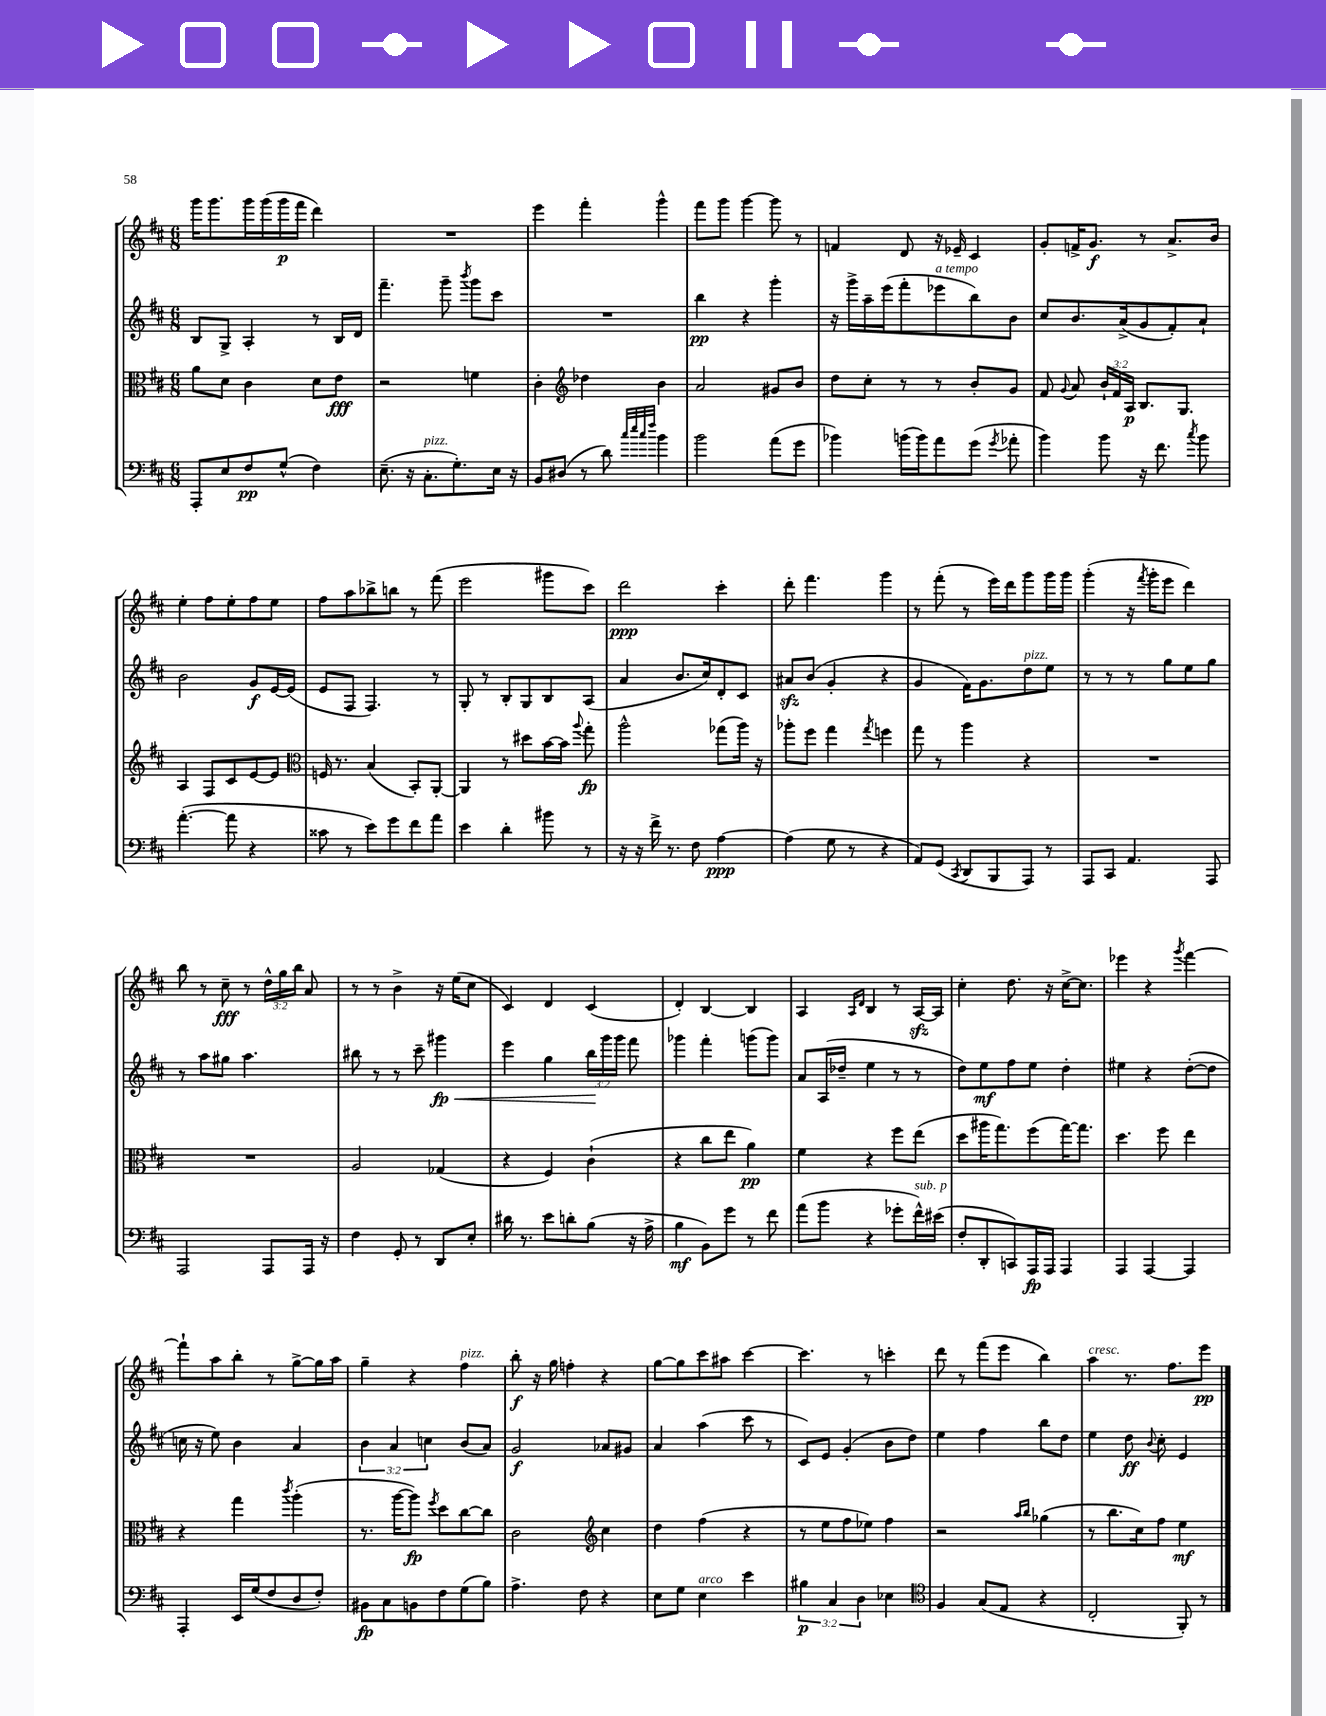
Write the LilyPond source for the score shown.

<<
\new StaffGroup <<
\new Staff = "s0" {
    \clef treble \key d \major \numericTimeSignature \time 6/8 \override Staff.TupletNumber.text = #tuplet-number::calc-fraction-text
    \autoBeamOff g'''16[ g'''8. g'''16 g'''16( g'''16\p fis'''16] d'''4) |
    R2. |
    e'''4 fis'''4-. g'''4-^ |
    fis'''8[ g'''8] g'''4~ g'''8 r8 |
    f'4 d'8 r16 ees'16-- cis'4 |
    g'8[-. f'16-> g'8.]\f r8 a'8.[-> b'16] |
    e''4-. fis''8[ e''8-. fis''8 e''8] |
    fis''8[ a''8 bes''8-> b''8] r8 fis'''8( |
    e'''2 gis'''8[ cis'''8]) |
    d'''2\ppp cis'''4-. |
    d'''8-. fis'''4. g'''4 |
    r8 fis'''8-.( r8 e'''16[) d'''16 g'''8 g'''16 g'''16] |
    g'''4-.( r16 \acciaccatura { fis'''8 } g'''16[-. e'''8] d'''4) |
    b''8 r8 cis''8--\fff r8 \tuplet 3/2 { d''16[-^ g''16 b''16] } a'8 |
    r8 r8 b'4-> r16 e''16[( cis''8] |
    cis'4) d'4 cis'4( |
    d'4-.) b4~ b4 |
    a4 \grace { a16[ d'16] } b4 r8 a16[~\sfz a16] |
    cis''4-. d''8. r16 cis''16[~-> cis''8.] |
    ees'''4 r4 \acciaccatura { g'''8 } fis'''4~ |
    fis'''8[-! a''8 b''8]-. r8 g''8[~-> g''16 a''16] |
    g''4-- r4 fis''4^\markup { \italic "pizz." } |
    b''8-.\f r16 g''16 f''4-. r4 |
    g''8[~ g''8 cis'''8 ais''8] cis'''4~ |
    cis'''4. r8 c'''4-. |
    d'''8 r8 fis'''8[( e'''8] b''4) |
    a''4^\markup { \italic "cresc." } r8. fis''8.[ e'''8]\pp \bar "|." |
}
\new Staff = "s1" {
    \clef treble \key d \major \numericTimeSignature \time 6/8 \override Staff.TupletNumber.text = #tuplet-number::calc-fraction-text
    \autoBeamOff b8[ g8]-> a4-. r8 b16[ d'16] |
    fis'''4.-- g'''8-- \acciaccatura { b'''8 } g'''8[ cis'''8] |
    R2. |
    b''4\pp r4 g'''4-. |
    r16 g'''16[-> a''16-- e'''16( fis'''8-. ees'''8^\markup { \italic "a tempo" } b''8) b'8] |
    cis''8[ b'8. a'16->( g'8 fis'8-.) a'8]-! |
    b'2 g'8[\f e'16~ e'16]( |
    e'8[ fis8] fis4.) r8 |
    g8-. r8 b8[-. g8 b8 a8]( |
    a'4 b'8.[ cis''16) d'8-. cis'8] |
    ais'8[\sfz b'8]( g'4-. r4 |
    g'4 fis'16[) g'8. d''8^\markup { \italic "pizz." } e''8] |
    r8 r8 r8 g''8[ e''8 g''8] |
    r8 a''8[ gis''8] a''4. |
    bis''8 r8 r8 cis'''8-- gis'''4\fp\< |
    e'''4 g''4 \tuplet 3/2 { b''16[\! g'''16 g'''16] } fis'''8 |
    ges'''4 fis'''4-. g'''8[( g'''8]) |
    a'8[ a16( des''16]-- e''4 r8 r8 |
    d''8[) e''8\mf fis''8 e''8] d''4-. |
    eis''4 r4 d''8[~-.( d''8] |
    c''16 r16 e''8) b'4 a'4 |
    \tuplet 3/2 { b'4 a'4 c''4 } b'8[( a'8]) |
    g'2\f aes'8[ gis'8] |
    a'4 a''4( cis'''8 r8 |
    cis'8[) e'8] g'4-.( b'8[ d''8]) |
    e''4 fis''4 b''8[ d''8] |
    e''4 d''8\ff \appoggiatura { b'8 } cis''8-. e'4 \bar "|." |
}
\new Staff = "s2" {
    \clef alto \key d \major \numericTimeSignature \time 6/8 \override Staff.TupletNumber.text = #tuplet-number::calc-fraction-text
    \autoBeamOff a'8[ d'8] cis'4 d'8[ e'8]\fff |
    r2 f'4 |
    cis'4-. \clef treble des''4 b'4 |
    a'2 gis'8[ b'8] |
    d''8[ cis''8]-. r8 r8 b'8[-. g'8] |
    fis'8 \appoggiatura { g'8 } a'8 \tuplet 3/2 { b'16[-! fis'16 a16]\p } b8.[ g8.] |
    a4 fis8[ cis'8 e'8~ e'8] |
    \clef alto f16 r8. b4( b,8[-.) a,8]~-. |
    a,4 r8 dis''8[ b'16~ b'16] \appoggiatura { a''8 } g''8-.\fp |
    a''2-^ ges''8[( a''16]) r16 |
    aes''8[-. fis''8] g''4 \acciaccatura { g''8 } f''4 |
    g''8 r8 a''4 r4 |
    R2. |
    R2. |
    a2 ges4( |
    r4 fis4) cis'4-!( |
    r4 cis''8[ e''8] a'4\pp) |
    fis'4 r4 fis''8[ e''8]( |
    d''8[ ais''16 g''8.) fis''8( g''16~) g''8.] |
    d''4. fis''8 e''4 |
    r4 g''4 \acciaccatura { cis'''8 } a''4-.( |
    r8. a''16[~ a''8]\fp) \acciaccatura { fis''8 } d''8[ cis''8~ cis''8] |
    cis'2 \clef treble cis''4 |
    d''4 fis''4( r4 |
    r8 e''8[ fis''8 ees''8]) fis''4 |
    r2 \grace { a''16[ b''16] } ges''4( |
    r8 b''8.[ cis''16) fis''8] e''4\mf \bar "|." |
}
\new Staff = "s3" {
    \clef bass \key d \major \numericTimeSignature \time 6/8 \override Staff.TupletNumber.text = #tuplet-number::calc-fraction-text
    \autoBeamOff a,,8[-. e8 fis8\pp g8]-^( fis4) |
    e8.--( r16 cis8.[-.^\markup { \italic "pizz." } g8.-.) e16] r16 |
    b,8[ dis8]( r8 d'8) \grace { cis''32[ e''32 cis''32 fis''32] } b'4 |
    b'2 a'8[( g'8] |
    bes'4) b'16[( b'16) a'8 g'8]( \acciaccatura { g'8 } aes'8-. |
    b'4) b'8 r16 fis'8. \acciaccatura { cis''8 } b'8 |
    a'4.~-.( a'8 r4 |
    cisis'8 r8 e'8[) g'8 fis'8 a'8] |
    e'4 d'4-. bis'8 r8 |
    r16 r16 fis'16-> r8. fis8 a4~\ppp |
    a4( g8 r8 r4 |
    a,8[) g,8]( \acciaccatura { cis,8 } d,8[ b,,8 a,,8]) r8 |
    a,,8[ cis,8] a,4. a,,8 |
    a,,2 a,,8[ a,,16] r16 |
    fis4 g,8-. r8 d,8[ e8]-. |
    dis'16 r8. e'8[ d'8-. b8]( r16 a16-> |
    b4\mf b,8[) g'8] r8 fis'8 |
    a'8[( b'8] r4 ges'8[-. fis'16-^^\markup { \italic "sub. p" }) eis'16]( |
    fis8[-. d,8-. c,8) a,,16\fp a,,16] a,,4 |
    a,,4 a,,4~ a,,4 |
    a,,4-. e,16[ g16( fis8 d8 fis8]-.) |
    bis,8[\fp cis8 b,8 fis8 g8( b8]) |
    a4.-> fis8 r4 |
    e8[ g8] e4^\markup { \italic "arco" } e'4 |
    \tuplet 3/2 { bis4\p cis4 d4 } ees4 |
    \clef tenor fis4 g8[( e8] r4 |
    cis2-. fis,8-.) r8 \bar "|." |
}
>>
>>
\layout { \context { \Score \remove "Bar_number_engraver" } }
